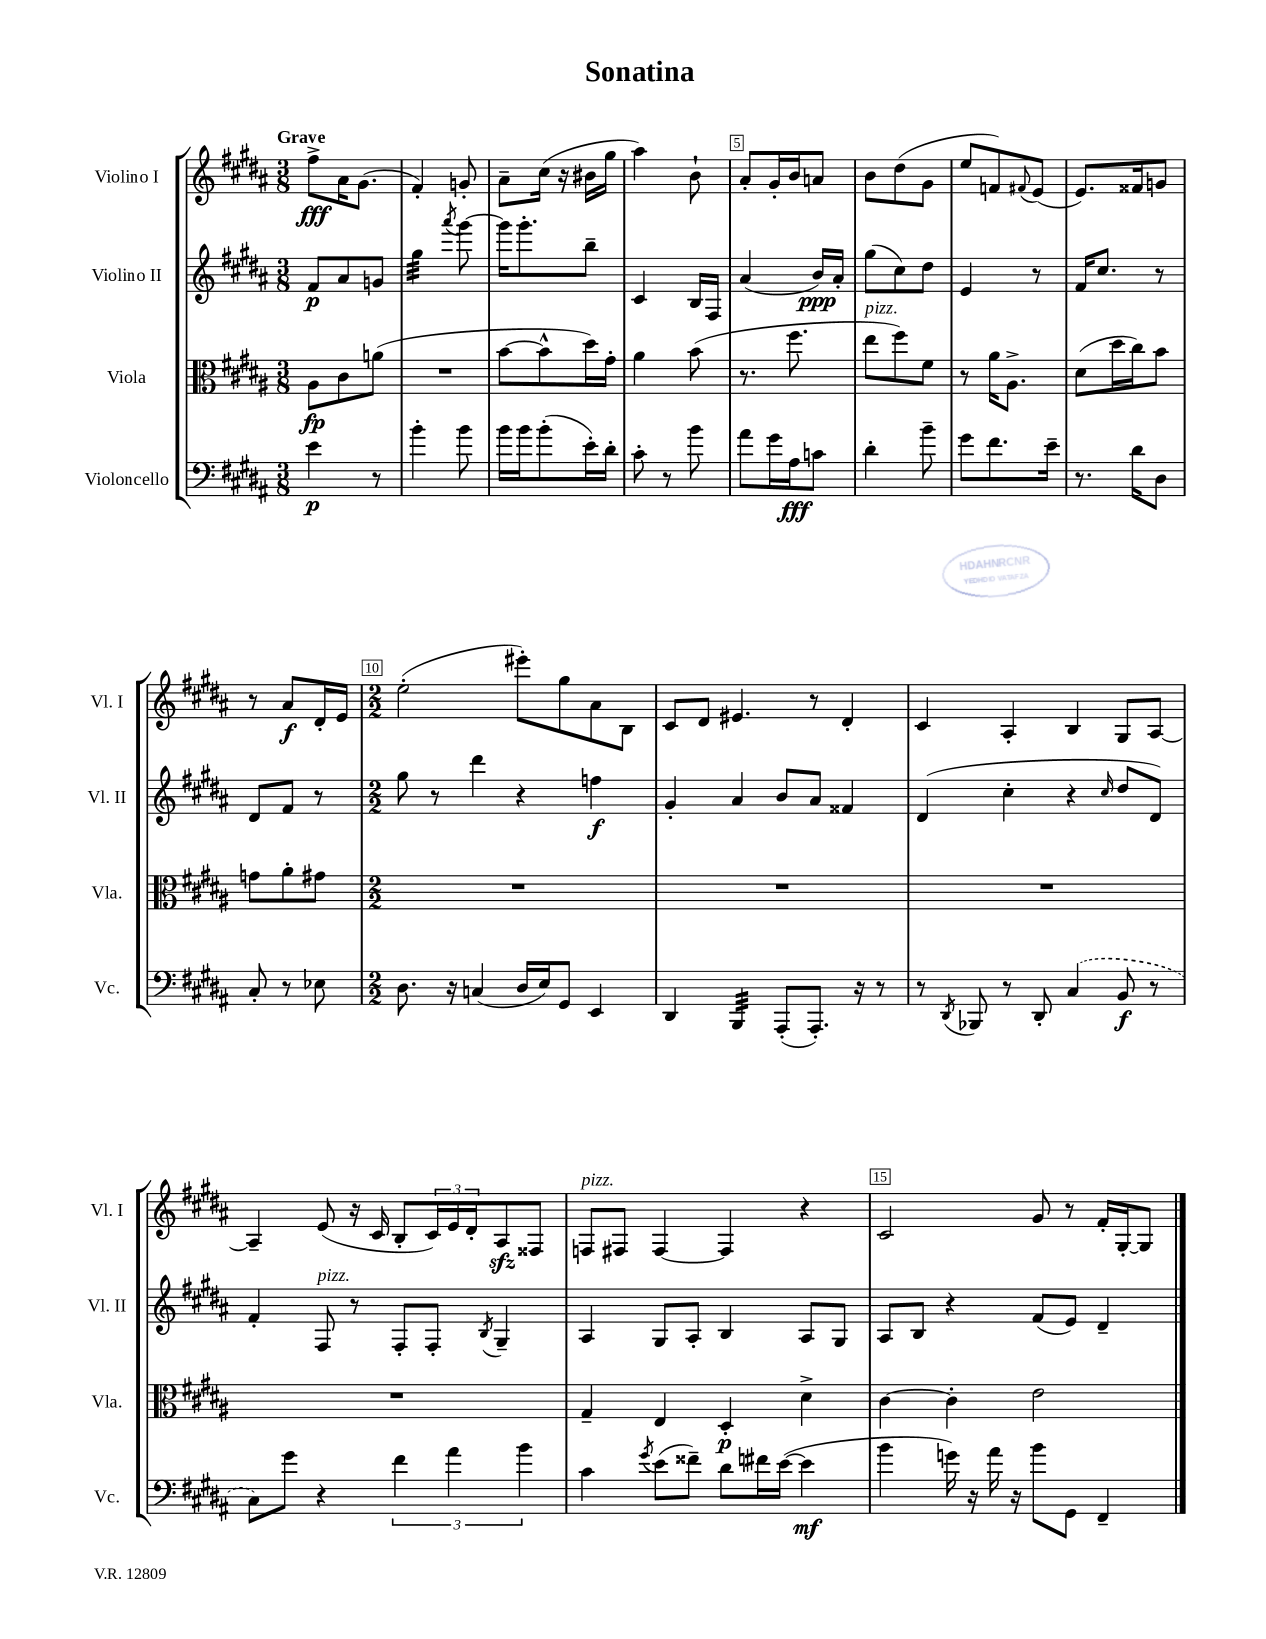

**kern	**kern	**kern	**kern
*staff4	*staff3	*staff2	*staff1
*clefF4	*clefC3	*clefG2	*clefG2
*k[f#c#g#d#a#]	*k[f#c#g#d#a#]	*k[f#c#g#d#a#]	*k[f#c#g#d#a#]
*M3/8	*M3/8	*M3/8	*M3/8
4e	8A#	8f#	8ff#^
.	8c#	8a#	16a#
.	.	.	(8.g#
8r	(8a	8g	.
=	=	=	=
4b'	4.r	4gg#	4f#')
.	.	8qaaa#	.
8b	.	[8ggg#	8g'
=	=	=	=
16b	[8b	16ggg#]	8a#~
16b	.	8.ggg#'	.
(8b'	8b^^]	.	(16cc#
.	.	.	16r
16e')	16dd#)	8bb~	16b#
16d#'	16g#'	.	16gg#
=	=	=	=
8c#'	4a#	4c#	4aa#)
8r	.	.	.
8b	(8b	16B	8b`
.	.	16F#	.
=	=	=	=
8a#	8.r	(4a#	8a#'
16g#	.	.	16g#'
16A#	8.ff#	.	16b
8c	.	16b)	8a
.	.	16a#'	.
=	=	=	=
4d#'	8ee	(8gg#	8b
.	8ff#)	8cc#)	(8dd#
8b~	8f#	8dd#	8g#
=	=	=	=
8g#	8r	4e	8ee
8.f#	16a#	.	8f)
.	8.A#^	.	.
.	.	.	8qqf#
.	.	8r	(8e
16e~	.	.	.
=	=	=	=
8.r	(8d#	16f#	8.e)
.	.	8.cc#	.
.	16dd#	.	.
16d#	16cc#)	.	16f##
8D#	8b	8r	8g
=	=	=	=
8C#'	8g	8d#	8r
8r	8a#'	8f#	8a#
8E-	8g#	8r	16d#'
.	.	.	16e
=	=	=	=
*M2/2	*M2/2	*M2/2	*M2/2
8.D#	1r	8gg#	(2ee'
.	.	8r	.
16r	.	.	.
(4C	.	4ddd#	.
16D#	.	4r	8eee#')
16E)	.	.	.
8GG#	.	.	8gg#
4EE	.	4ff	8a#
.	.	.	8B
=	=	=	=
4DD#	1r	4g#'	8c#
.	.	.	8d#
4BBB	.	4a#	4.e#
(8AAA#'	.	8b	.
8.AAA#')	.	8a#	8r
.	.	4f##	4d#'
16r	.	.	.
8r	.	.	.
=	=	=	=
8r	1r	(4d#	4c#
8qDD#	.	.	.
8BBB-	.	.	.
8r	.	4cc#'	4A#'
8DD#'	.	.	.
(4C#	.	4r	4B
.	.	16qqcc#	.
8BB	.	8dd#	8G#
8r	.	8d#)	[8A#
=	=	=	=
8C#)	1r	4f#'	4A#~]
8g#	.	.	.
4r	.	8F#	(8e
.	.	8r	16r
.	.	.	16c#
6f#	.	8F#'	8B'
.	.	8F#'	24c#)
6a#	.	.	24e
.	.	.	24d#'
.	.	8qB	.
.	.	4G#~	8A#
6b	.	.	.
.	.	.	8F##
=	=	=	=
4c#	4G#~	4A#	8F
.	.	.	8F#
8qg#	.	.	.
(8e	4E	8G#	[4F#
8f##~)	.	8A#'	.
8d#	4D#'	4B	4F#]
16f#	.	.	.
([16e	.	.	.
4e]	4d#^	8A#	4r
.	.	8G#	.
=	=	=	=
4b	[4c#	8A#	2c#
.	.	8B	.
16g)	4c#']	4r	.
16r	.	.	.
16a#	.	.	.
16r	.	.	.
8b	2e	(8f#	8g#
8GG#	.	8e)	8r
4FF#~	.	4d#~	16f#'
.	.	.	[16G#'
.	.	.	8G#]
==	==	==	==
*-	*-	*-	*-
